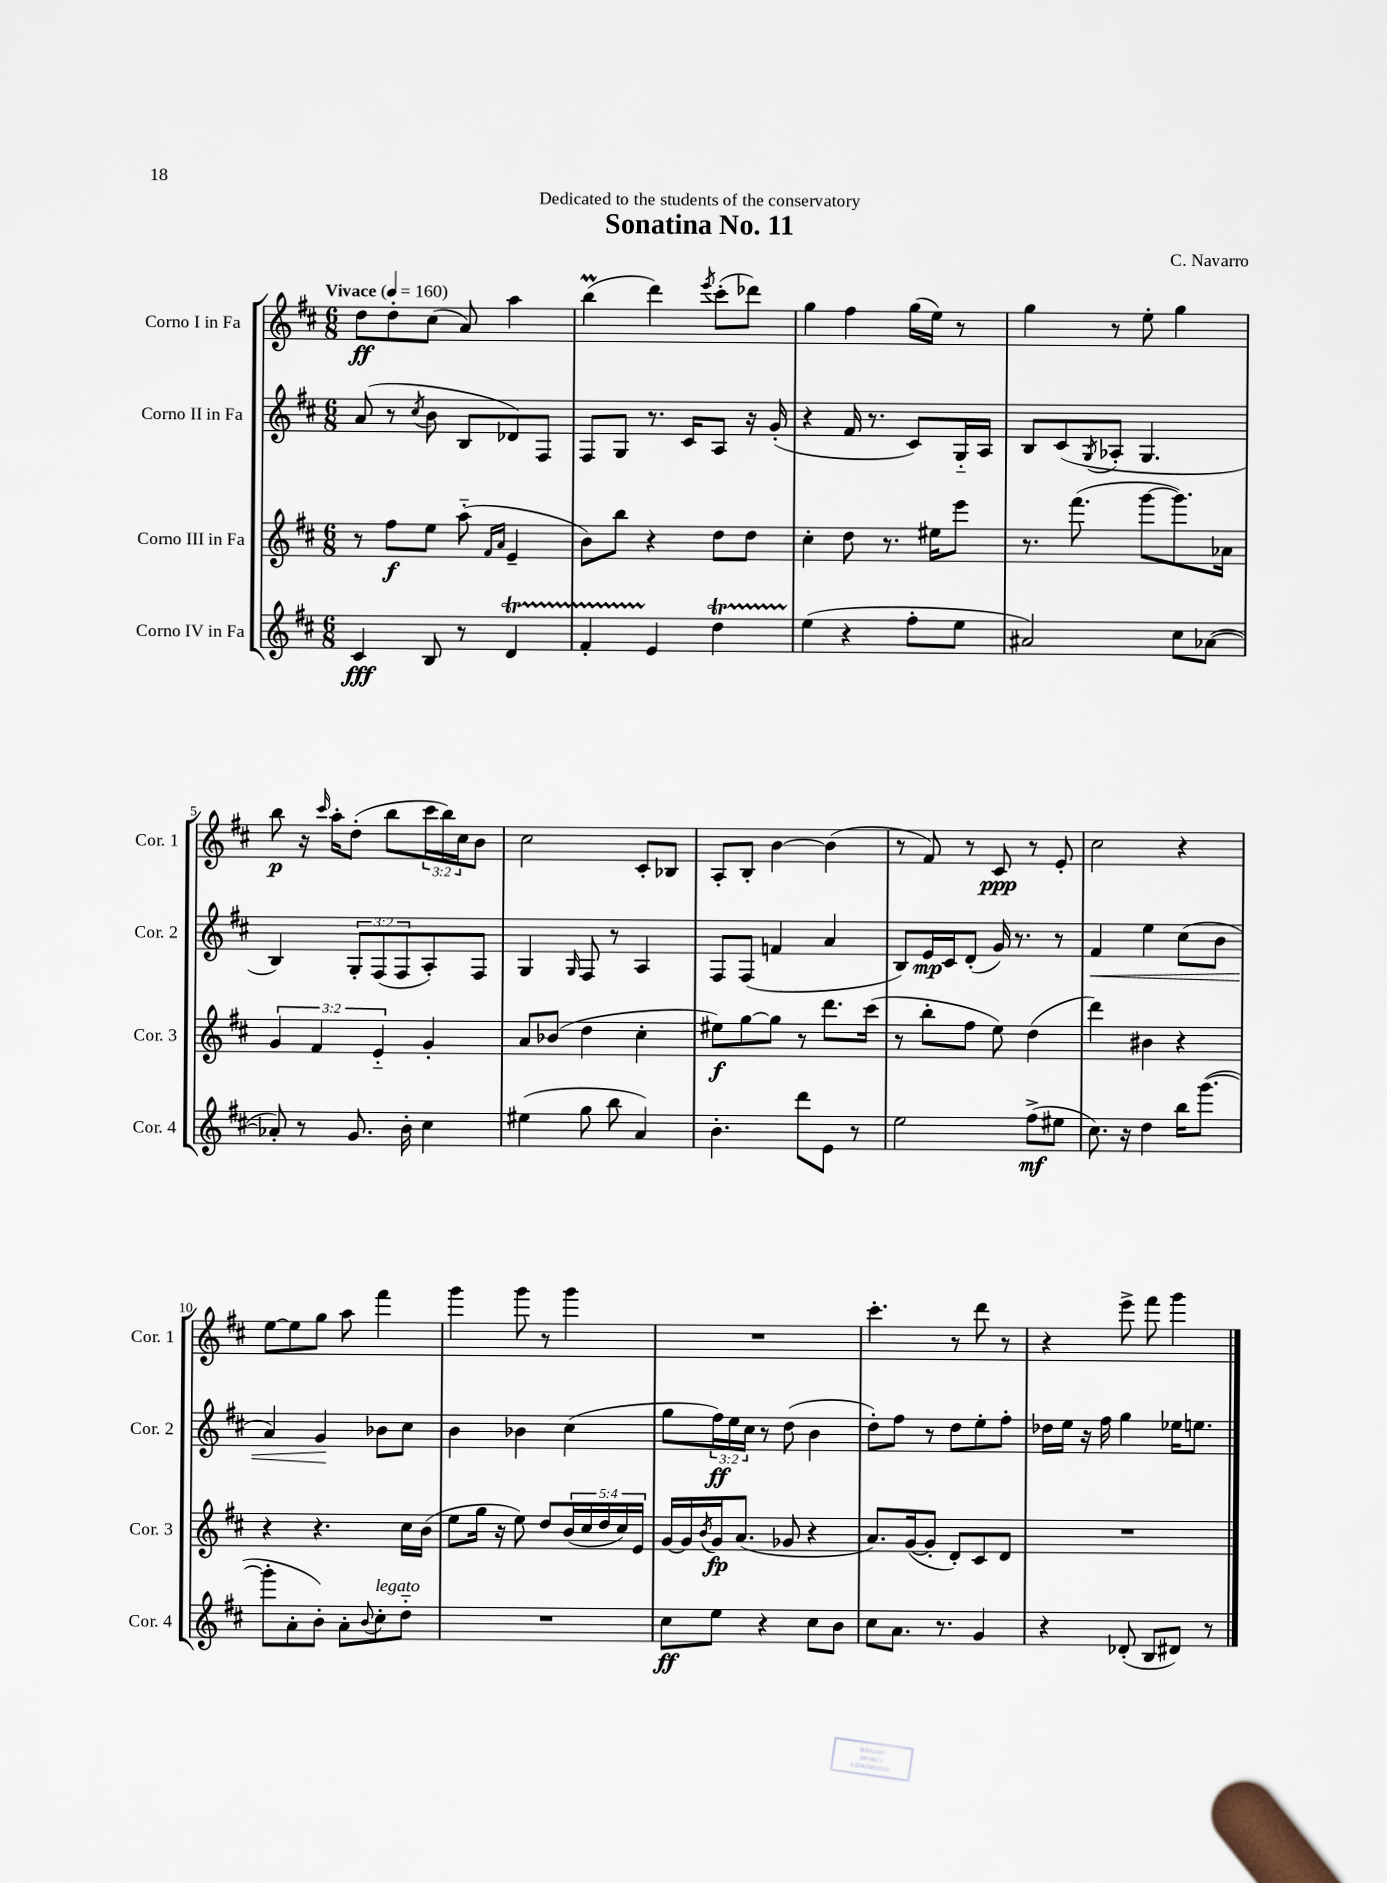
\header { title = "Sonatina No. 11" composer = "C. Navarro" dedication = "Dedicated to the students of the conservatory" }
<<
\new StaffGroup <<
\new Staff = "s0" \with { instrumentName = "Corno I in Fa" shortInstrumentName = "Cor. 1" } {
    \clef treble \key d \major \numericTimeSignature \time 6/8 \override Staff.TupletNumber.text = #tuplet-number::calc-fraction-text \tempo "Vivace" 4 = 160
    d''8\ff d''8-. cis''8( a'8) a''4 |
    b''4\prall( d'''4) \acciaccatura { e'''8 } cis'''8-.( des'''8) |
    g''4 fis''4 g''16( e''16) r8 |
    g''4 r8 e''8-. g''4 |
    b''8\p r16 \grace { cis'''16 } a''16-. d''8-.( b''8 \tuplet 3/2 { cis'''16 b''16) cis''16 } b'8 |
    cis''2 cis'8-. bes8 |
    a8-. b8-. b'4~ b'4( |
    r8 fis'8) r8 cis'8\ppp r8 e'8-. |
    cis''2 r4 |
    e''8~ e''8 g''8 a''8 fis'''4 |
    g'''4 g'''8 r8 g'''4 |
    R2. |
    cis'''4.-. r8 d'''8 r8 |
    r4 e'''8-> fis'''8 g'''4 \bar "|." |
}
\new Staff = "s1" \with { instrumentName = "Corno II in Fa" shortInstrumentName = "Cor. 2" } {
    \clef treble \key d \major \numericTimeSignature \time 6/8 \override Staff.TupletNumber.text = #tuplet-number::calc-fraction-text
    a'8( r8 \acciaccatura { cis''8 } b'8 b8 des'8) fis8 |
    fis8 g8 r8. cis'16 a8 r16 g'16-.( |
    r4 fis'16 r8. cis'8) g16-_ a16 |
    b8 cis'8( \acciaccatura { g8 } aes8-. g4. |
    b4) \tuplet 3/2 { g8-. fis8( fis8 } a8-.) fis8 |
    g4 \grace { g16 } fis8 r8 a4 |
    fis8 fis8( f'4 a'4 |
    b8) e'16\mp cis'16 d'8-.( g'16) r8. r8 |
    fis'4\< e''4 cis''8( b'8 |
    a'4) g'4\! bes'8 cis''8 |
    b'4 bes'4 cis''4( |
    g''8 \tuplet 3/2 { fis''16\ff) e''16 cis''16 } r8 d''8( b'4 |
    d''8-.) fis''8 r8 d''8 e''8-. fis''8-. |
    des''16 e''16 r16 fis''16 g''4 ees''16 e''8. \bar "|." |
}
\new Staff = "s2" \with { instrumentName = "Corno III in Fa" shortInstrumentName = "Cor. 3" } {
    \clef treble \key d \major \numericTimeSignature \time 6/8 \override Staff.TupletNumber.text = #tuplet-number::calc-fraction-text
    r8 fis''8\f e''8 a''8-_( \grace { fis'16 a'16 } e'4-- |
    b'8) b''8 r4 d''8 d''8 |
    cis''4-. d''8 r8. eis''16 e'''8 |
    r8. fis'''8.( g'''8~ g'''8.) aes'16 |
    \tuplet 3/2 { g'4 fis'4 e'4-_ } g'4-. |
    a'8 bes'8( d''4 cis''4-. |
    eis''8\f) g''8~ g''8 r8 d'''8. cis'''16( |
    r8 b''8-. fis''8 e''8) d''4( |
    d'''4) bis'4 r4 |
    r4 r4. cis''16 b'16( |
    e''8 g''16 r16 e''8) d''8 \tuplet 5/4 { b'16( cis''16 d''16 cis''16) e'16 } |
    g'16~ g'16 \acciaccatura { b'8 } g'16\fp a'8.( ges'8 r4 |
    a'8.) g'16~( g'8-. d'8-.) cis'8 d'8 |
    R2. \bar "|." |
}
\new Staff = "s3" \with { instrumentName = "Corno IV in Fa" shortInstrumentName = "Cor. 4" } {
    \clef treble \key d \major \numericTimeSignature \time 6/8
    cis'4\fff b8 r8 d'4\startTrillSpan |
    fis'4-. e'4\stopTrillSpan d''4\startTrillSpan |
    e''4\stopTrillSpan( r4 fis''8-. e''8 |
    ais'2) cis''8 aes'8~( |
    aes'8-.) r8 g'8. b'16-. cis''4 |
    eis''4( g''8 b''8 a'4) |
    b'4.-. d'''8 e'8 r8 |
    e''2 fis''8->\mf( eis''8 |
    cis''8.) r16 d''4 b''16 g'''8.~( |
    g'''8-. a'8-. b'8-.) a'8-. \appoggiatura { b'8 } cis''8-.^\markup { \italic "legato" } d''8-_ |
    R2. |
    cis''8\ff e''8 r4 cis''8 b'8 |
    cis''8 a'8. r8. g'4 |
    r4 des'8-.( b8 dis'8) r8 \bar "|." |
}
>>
>>
